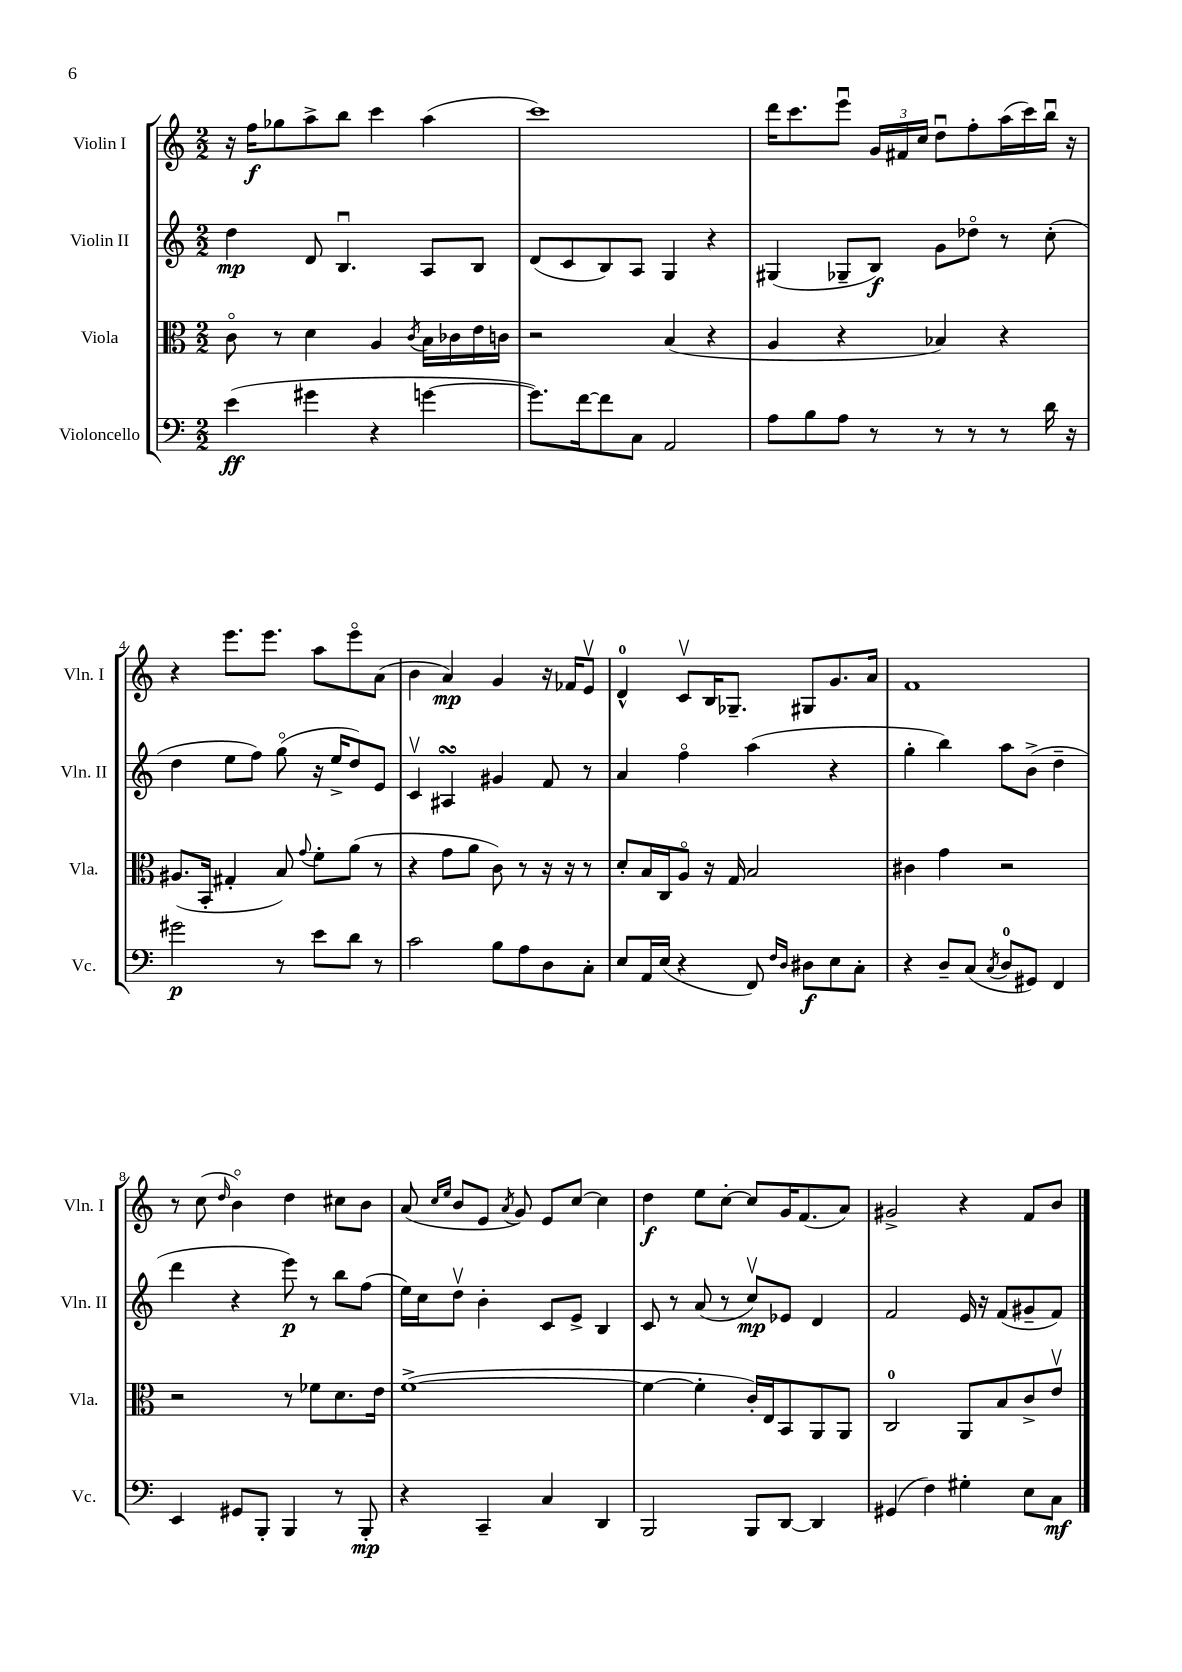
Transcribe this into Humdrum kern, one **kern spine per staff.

**kern	**dynam	**kern	**kern	**dynam	**kern	**dynam
*part4	*part4	*part3	*part2	*part2	*part1	*part1
*staff4	*staff4	*staff3	*staff2	*staff2	*staff1	*staff1
*I"Violoncello	*	*I"Viola	*I"Violin II	*	*I"Violin I	*
*I'Vc.	*	*I'Vla.	*I'Vln. II	*	*I'Vln. I	*
*clefF4	*	*clefC3	*clefG2	*	*clefG2	*
*k[]	*	*k[]	*k[]	*	*k[]	*
*M2/2	*	*M2/2	*M2/2	*	*M2/2	*
=1	=1	=1	=1	=1	=1	=1
(4e\	ff	8c\	4dd\	mp	16r	.
.	.	.	.	.	16ff\KL	f
.	.	8r	.	.	8gg-X\	.
4g#X\	.	4d\	8d/	.	8aa^\	.
.	.	.	4.Bu/	.	8bb\J	.
4r	.	4A/	.	.	4ccc\	.
.	.	8qc/	.	.	.	.
[4gn\	.	16B\LL	8A/L	.	(4aa\	.
.	.	16c-X\	.	.	.	.
.	.	16e\	8B/J	.	.	.
.	.	16cn\JJ	.	.	.	.
=2	=2	=2	=2	=2	=2	=2
8.g\L])	.	2r	(8d/L	.	1ccc)	.
.	.	.	8c/	.	.	.
[16f\k	.	.	.	.	.	.
8f\]	.	.	8B/)	.	.	.
8C\J	.	.	8A/J	.	.	.
2AA/	.	(4B/	4G/	.	.	.
.	.	4r	4r	.	.	.
=3	=3	=3	=3	=3	=3	=3
8A\L	.	4A/	(4G#X/	.	16ddd\KL	.
.	.	.	.	.	8.ccc\	.
8B\	.	.	.	.	.	.
8A\J	.	4r	8G-X~/L	.	8eeeu\J	.
8r	.	.	8B/J)	f	24g/LL	.
.	.	.	.	.	24f#X/	.
.	.	.	.	.	24cc/JJ	.
8r	.	4B-X/)	8g\L	.	8ddu\L	.
8r	.	.	8dd-X\J	.	8ff'\	.
8r	.	4r	8r	.	(16aa\L	.
.	.	.	.	.	16ccc\)	.
16d\	.	.	(8cc'\	.	16bbu\JJ	.
16r	.	.	.	.	16r	.
!!LO:LB:g=z
=4	=4	=4	=4	=4	=4	=4
2g#X\	p	(8.A#X/L	4dd\	.	4r	.
.	.	16BB'/Jk	.	.	.	.
.	.	4G#X'/	8ee\L	.	8.eee\L	.
.	.	.	8ff\J)	.	.	.
.	.	.	.	.	8.eee\J	.
8r	.	8B/)	(8gg\	.	.	.
.	.	8qqg/	.	.	.	.
8e\L	.	8f'\L	16r	.	8aa\L	.
.	.	.	16ee^/KL	.	.	.
8d\J	.	(8a\J	8dd/)	.	8eee\	.
8r	.	8r	8e/J	.	(8a\J	.
=5	=5	=5	=5	=5	=5	=5
2c\	.	4r	4cv/	.	4b\	.
.	.	8g\L	4A#XsSsS/	.	4a/)	mp
.	.	8a\J	.	.	.	.
8B\L	.	8c\)	4g#X/	.	4g/	.
8A\	.	8r	.	.	.	.
8D\	.	16r	8f/	.	16r	.
.	.	16r	.	.	16f-X/KL	.
8C'\J	.	8r	8r	.	8ev/J	.
=6	=6	=6	=6	=6	=6	=6
8E/L	.	8d'/L	4a/	.	4d^^/	.
16AA/L	.	16B/L	.	.	.	.
(16E/JJ	.	16C/J	.	.	.	.
4r	.	8A/J	4ff\	.	8cv/L	.
.	.	16r	.	.	16B/K	.
.	.	16G/	.	.	8.G-X~/J	.
8FF/)	.	2B/	(4aa\	.	.	.
16qqF/LL	.	.	.	.	.	.
16qqD/JJ	.	.	.	.	.	.
8D#X\L	f	.	.	.	8G#X/L	.
8E\	.	.	4r	.	8.g/	.
8C'\J	.	.	.	.	.	.
.	.	.	.	.	16a/Jk	.
=7	=7	=7	=7	=7	=7	=7
4r	.	4c#X\	4gg'\	.	1f	.
8D~/L	.	4g\	4bb\)	.	.	.
(8C/J	.	.	.	.	.	.
8qC/	.	.	.	.	.	.
8D/L	.	2r	8aa\L	.	.	.
8GG#X/J)	.	.	(8b^\J	.	.	.
4FF/	.	.	4dd~\	.	.	.
!!LO:LB:g=z
=8	=8	=8	=8	=8	=8	=8
4EE/	.	2r	4ddd\	.	8r	.
.	.	.	.	.	(8cc\	.
.	.	.	.	.	16qqdd/	.
8GG#X/L	.	.	4r	.	4b\)	.
8BBB'/J	.	.	.	.	.	.
4BBB/	.	8r	8eee\)	p	4dd\	.
.	.	8f-X\L	8r	.	.	.
8r	.	8.d\	8bb\L	.	8cc#X\L	.
8BBB'/	mp	.	(8ff\J	.	8b\J	.
.	.	16e\Jk	.	.	.	.
=9	=9	=9	=9	=9	=9	=9
4r	.	([1f^	16ee\LL)	.	(8a/	.
.	.	.	16cc\J	.	.	.
.	.	.	.	.	16qqcc/LL	.
.	.	.	.	.	16qqee/JJ	.
.	.	.	8ddv\J	.	8b/L	.
4CC~/	.	.	4b'\	.	8e/J	.
.	.	.	.	.	8qa/	.
.	.	.	.	.	8g/)	.
4C/	.	.	8c/L	.	8e/L	.
.	.	.	8e^/J	.	[8cc/J	.
4DD/	.	.	4B/	.	4cc\]	.
=10	=10	=10	=10	=10	=10	=10
2BBB/	.	4f\_	8c/	.	4dd\	f
.	.	.	8r	.	.	.
.	.	4f'\]	(8a/	.	8ee\L	.
.	.	.	8r	.	[8cc'\J	.
8BBB/L	.	16c'/LL)	8ccv/L)	mp	8cc/L]	.
.	.	16E/J	.	.	.	.
[8DD/J	.	8BB/	8e-X/J	.	16g/K	.
.	.	.	.	.	(8.f/	.
4DD/]	.	8AA/	4d/	.	.	.
.	.	8AA/J	.	.	8a/J)	.
=11	=11	=11	=11	=11	=11	=11
(4GG#X/	.	2C/	2f/	.	2g#X^/	.
4F\)	.	.	.	.	.	.
4G#X'\	.	8AA/L	16e/	.	4r	.
.	.	.	16r	.	.	.
.	.	8B/	(8f/L	.	.	.
8E\L	.	8c^/	8g#X~/	.	8f/L	.
8C\J	mf	8ev/J	8f/J)	.	8b/J	.
==	==	==	==	==	==	==
*-	*-	*-	*-	*-	*-	*-
